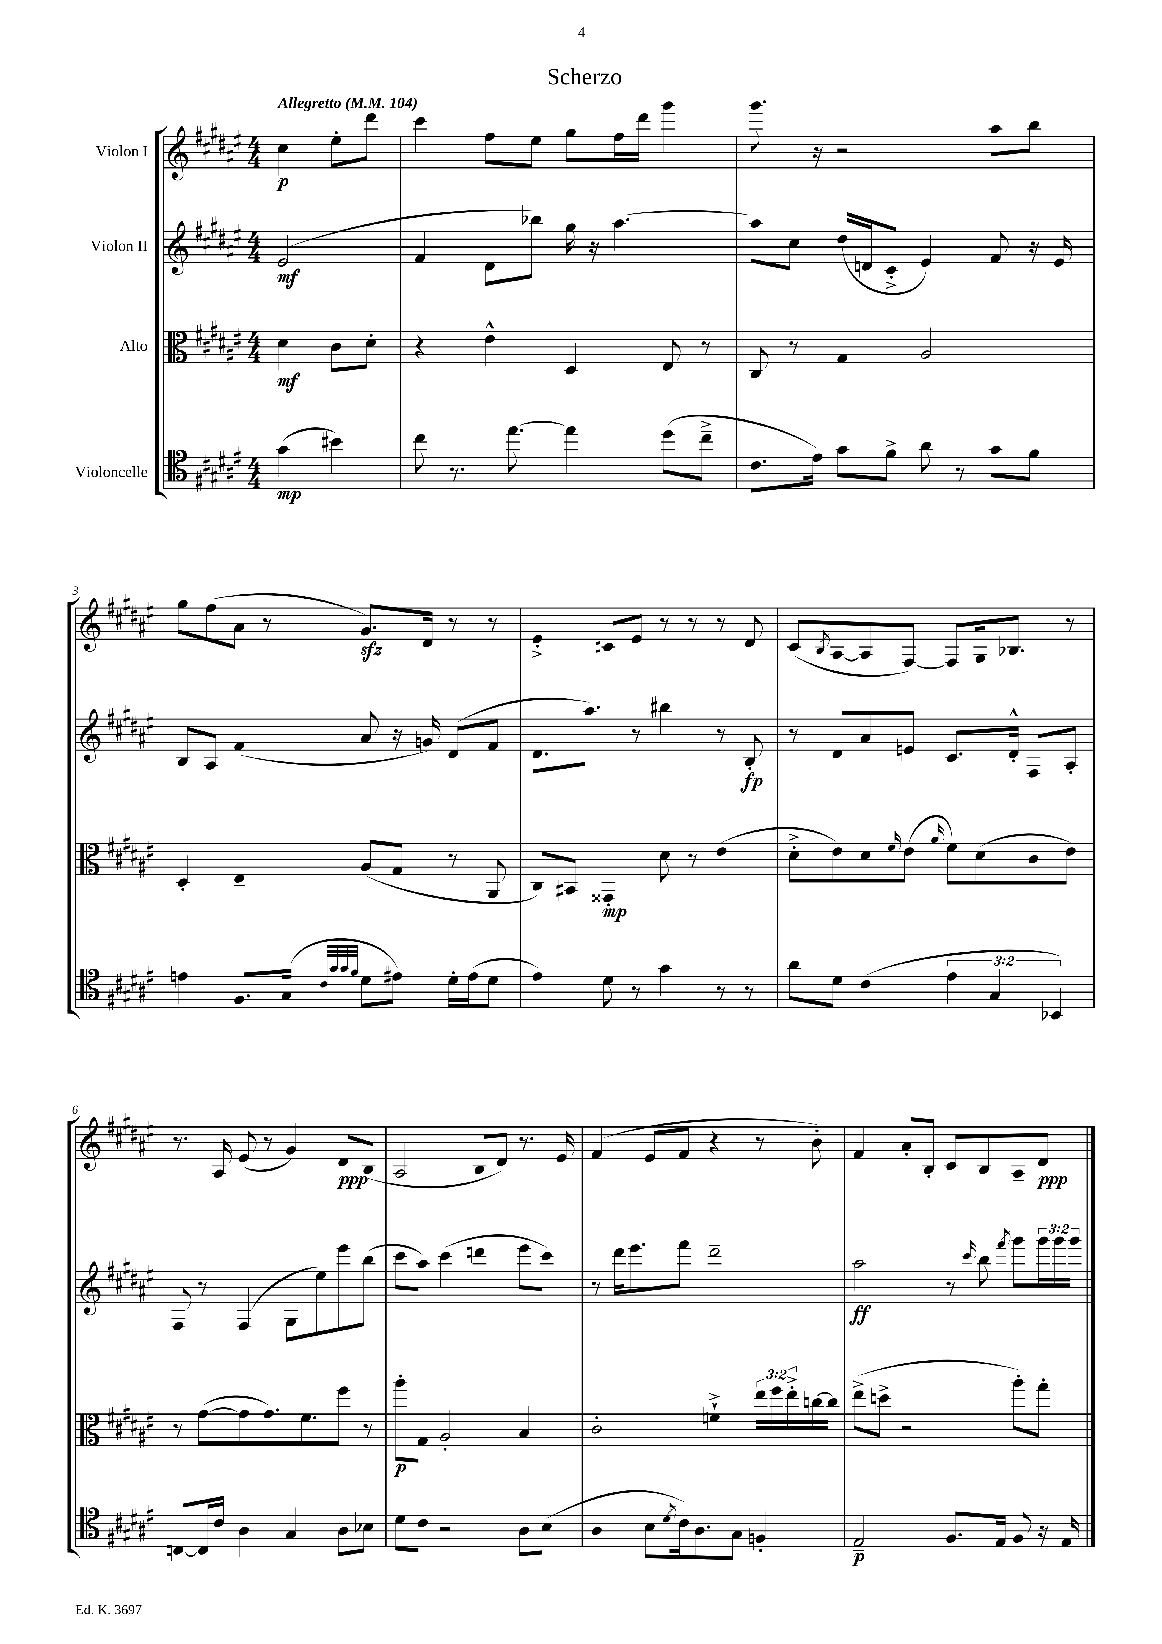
\header { title = "Scherzo" }
<<
\new StaffGroup <<
\new Staff = "s0" \with { instrumentName = "Violon I" } {
    \clef treble \key fis \major \numericTimeSignature \time 4/4 \partial 2 \tempo "Allegretto" 4 = 104
    cis''4\p eis''8-. dis'''8 |
    cis'''4 fis''8 eis''8 gis''8 fis''16 dis'''16 gis'''4 |
    gis'''8. r16 r2 ais''8 b''8 |
    gis''8 fis''8( ais'8 r8 gis'8.\sfz) dis'16 r8 r8 |
    eis'4-.-> c'8 eis'8 r8 r8 r8 dis'8 |
    cis'8( \acciaccatura { b8 } ais8~ ais8 fis8~) fis8 gis16 bes8. r8 |
    r8. ais16 eis'8( r8 gis'4) dis'8\ppp b8( |
    ais2 b8 dis'8) r8. eis'16 |
    fis'4( eis'8 fis'8 r4 r8 b'8-.) |
    fis'4 ais'8-. b8-. cis'8 b8 ais8-- dis'8\ppp \bar "|." |
}
\new Staff = "s1" \with { instrumentName = "Violon II" } {
    \clef treble \key fis \major \numericTimeSignature \time 4/4 \override Staff.TupletNumber.text = #tuplet-number::calc-fraction-text \partial 2
    eis'2\mf( |
    fis'4 dis'8 bes''8) gis''16 r16 ais''4.~ |
    ais''8 cis''8 dis''16( d'16 cis'8-.-> eis'4) fis'8 r16 eis'16 |
    b8 ais8 fis'4( ais'8 r16 g'16) dis'8( fis'8 |
    dis'8. ais''8.) r8 bis''4 r8 b8-.\fp |
    r8 dis'8 ais'8 e'8 cis'8. dis'16-.-^ fis8 ais8-. |
    fis8 r8 fis4( gis8 eis''8) eis'''8 b''8( |
    cis'''8 ais''8) cis'''4( d'''4 eis'''8 cis'''8) |
    r8 dis'''16 eis'''8. fis'''8 dis'''2-- |
    ais''2\ff r8 \grace { cis'''16 } b''8 \acciaccatura { fis'''8 } gis'''8 \tuplet 3/2 { gis'''16 gis'''16 gis'''16 } \bar "|." |
}
\new Staff = "s2" \with { instrumentName = "Alto" } {
    \clef alto \key fis \major \numericTimeSignature \time 4/4 \override Staff.TupletNumber.text = #tuplet-number::calc-fraction-text \partial 2
    dis'4\mf cis'8 dis'8-. |
    r4 eis'4-^ dis4 eis8 r8 |
    cis8 r8 gis4 ais2 |
    dis4-. eis4-- ais8( gis8 r8 ais,8 |
    cis8) bis,8 gisis,4-.\mp dis'8 r8 eis'4( |
    dis'8-.-> eis'8) dis'8 \grace { fis'16 } eis'8( \grace { ais'16 } fis'8) dis'8( cis'8 eis'8) |
    r8 gis'8~( gis'8 gis'8.) fis'8. fis''8 r8 |
    ais''8-.\p gis8 ais2-. b4 |
    cis'2-. f'4-!-> \tuplet 3/2 { eis''16 fis''16 eis''16-.-> } c''16~ c''16 |
    eis''8->( d''8-> r2 ais''8-.) gis''8-. \bar "|." |
}
\new Staff = "s3" \with { instrumentName = "Violoncelle" } {
    \clef tenor \key fis \major \numericTimeSignature \time 4/4 \override Staff.TupletNumber.text = #tuplet-number::calc-fraction-text \partial 2
    gis'4\mp( bis'4) |
    cis''8 r8. eis''8.~ eis''4 dis''8( cis''8---> |
    cis'8. eis'16) gis'8 fis'8-> ais'8 r8 gis'8 fis'8 |
    e'4 fis8. gis16( \grace { cis'32 gis'32 gis'32 fis'32 } dis'8 eis'8) dis'16-. eis'16( dis'8 |
    eis'4) dis'8 r8 gis'4 r8 r8 |
    ais'8 dis'8 cis'4( \tuplet 3/2 { eis'4 gis4 bes,4) } |
    c8~ c16 cis'16 ais4 gis4 ais8 bes8 |
    dis'8 cis'8 r2 ais8 b8( |
    ais4 b8 \acciaccatura { dis'8 } cis'16) ais8. gis8 f4-. |
    eis2--\p fis8. eis16 fis8 r16 eis16 \bar "|." |
}
>>
>>
